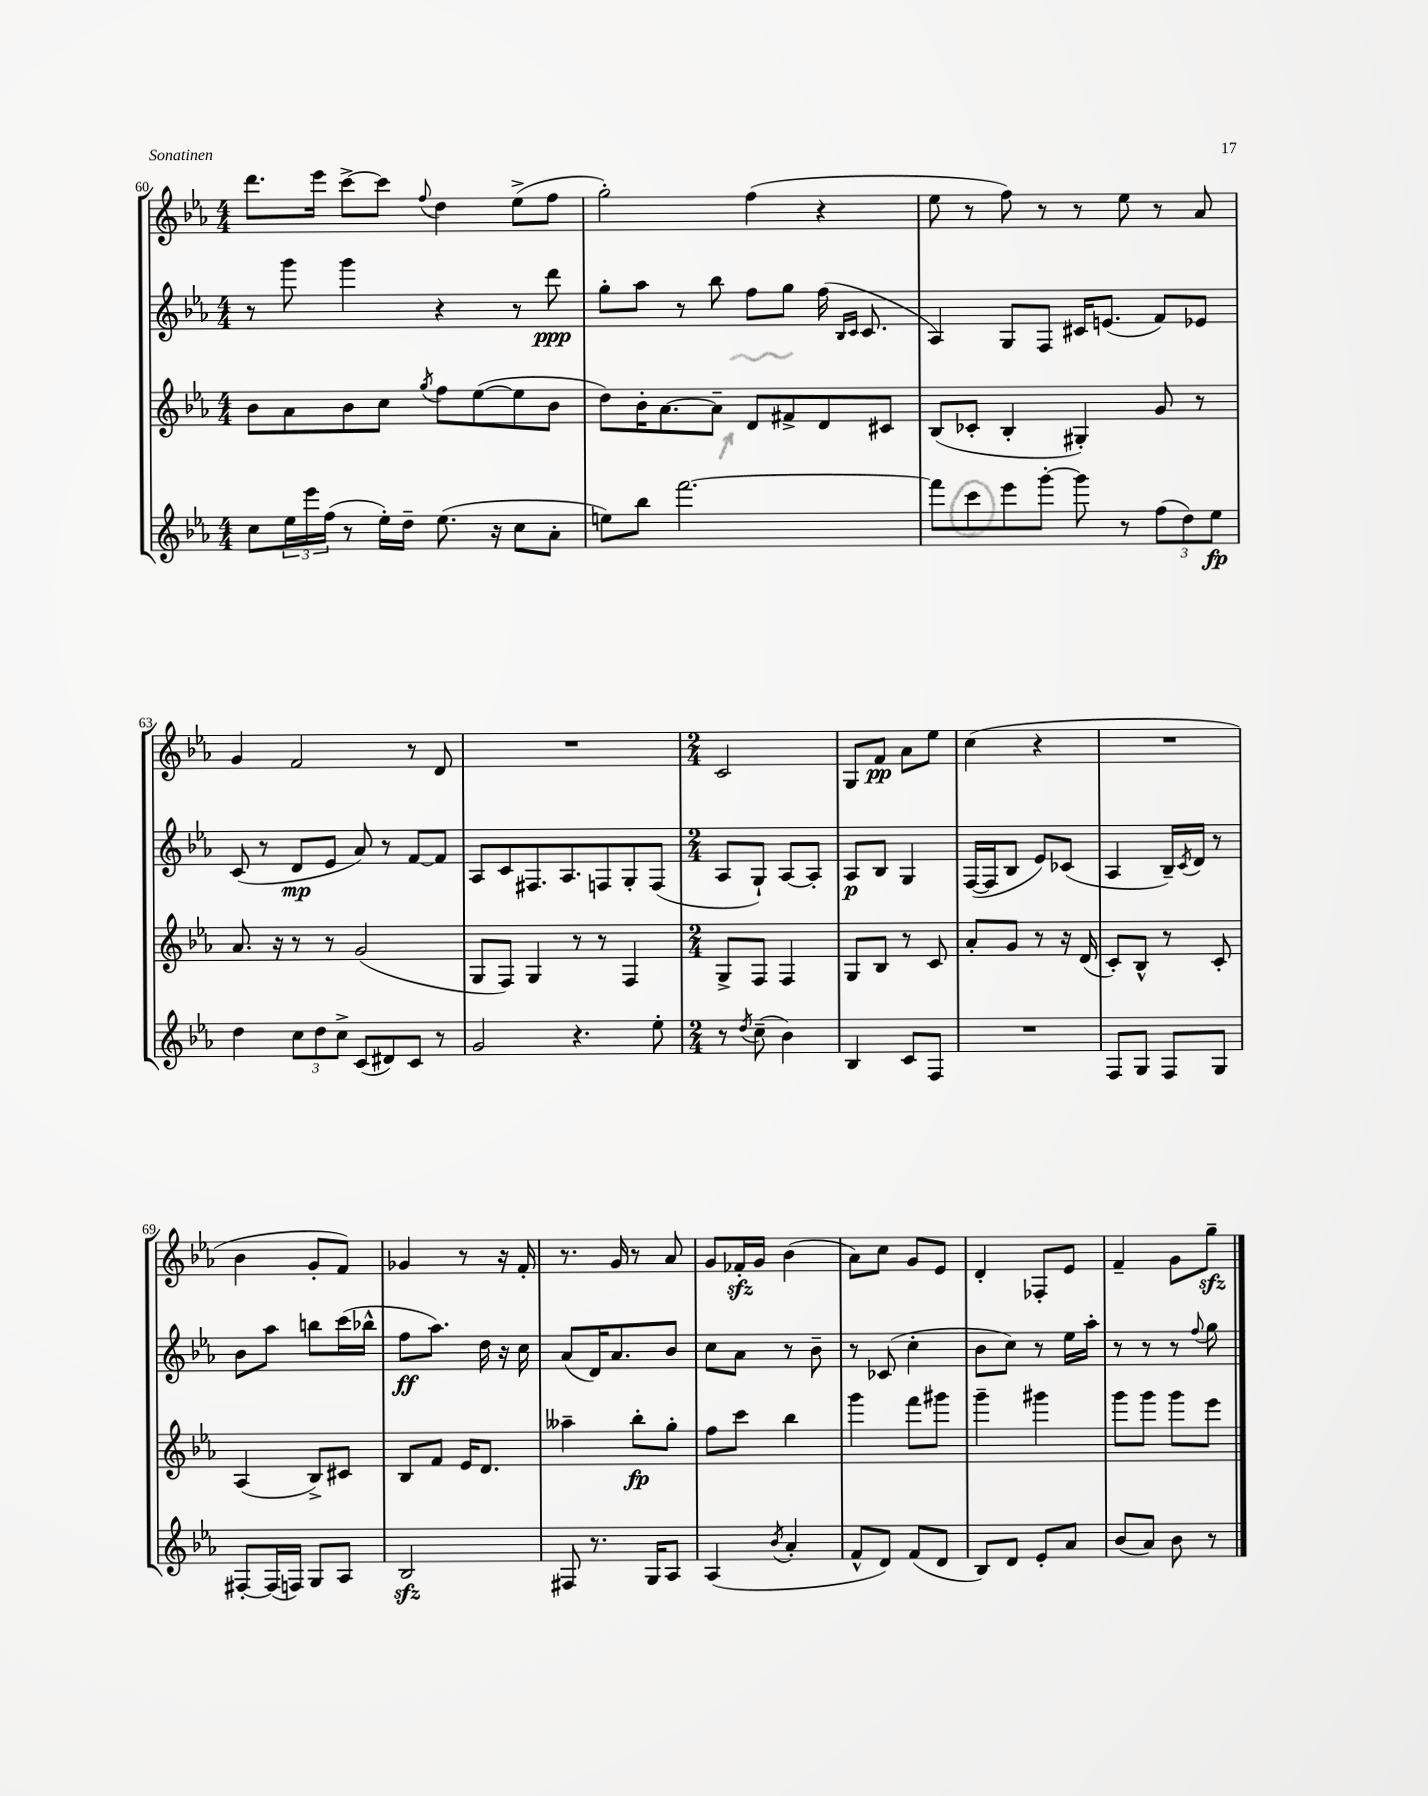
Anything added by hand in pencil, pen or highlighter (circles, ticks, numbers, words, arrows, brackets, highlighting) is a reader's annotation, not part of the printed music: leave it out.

**kern	**kern	**kern	**kern
*staff4	*staff3	*staff2	*staff1
*clefG2	*clefG2	*clefG2	*clefG2
*k[b-e-a-]	*k[b-e-a-]	*k[b-e-a-]	*k[b-e-a-]
*M4/4	*M4/4	*M4/4	*M4/4
8cc\L	8b-\L	8r	8.ddd\L
24ee-\L	8a-\	8ggg\	.
24eee-\	.	.	.
.	.	.	16eee-\Jk
(24ff\JJ	.	.	.
8r	8b-\	4ggg\	[8ccc^\L
16ee-'\LL)	8cc\J	.	8ccc\]J
16dd~\JJ	.	.	.
.	8qgg/	.	8qqff/
(8.ee-\	8ff\L	4r	4dd\
.	([8ee-\	.	.
16r	.	.	.
8cc\L	8ee-\]	8r	(8ee-^\L
8a-'\J	8b-\J	8ddd\	8ff\J
=	=	=	=
8ee\L)	8dd\L)	8gg'\L	2gg'\)
8bb-\J	16b-'\K	8aa-\J	.
.	[8.a-\	.	.
[2.fff\	.	8r	.
.	8a-~\]J	8bb-\	.
.	8d/L	8ff\L	(4ff\
.	8f#^/	8gg\J	.
.	8d/	(16ff\	4r
.	.	16qqB-/LL	.
.	.	16qqc/JJ	.
.	.	8.c/	.
.	8c#/J	.	.
=	=	=	=
8fff\]L	(8B-/L	4A-/)	8ee-\
8ccc\	8c-'/J	.	8r
8eee-\	4B-'/	8G/L	8ff\)
[8ggg'\J	.	8F/J	8r
8ggg\]	4G#'/)	16c#/LK	8r
.	.	(8.e/J	.
8r	.	.	8ee-\
(12ff\L	8g/	8f/L)	8r
12dd\)	.	.	.
.	8r	8e-/J	8a-/
12ee-\J	.	.	.
=	=	=	=
4dd\	8.a-/	(8c/	4g/
.	.	8r	.
.	16r	.	.
12cc\L	8r	8d/L	2f/
12dd\	.	.	.
.	8r	8e-/J	.
12cc^\J	.	.	.
(8c/L	(2g/	8a-/)	.
8d#/)	.	8r	.
8c/J	.	[8f/L	8r
8r	.	8f/]J	8d/
=	=	=	=
2g/	8G/L	8A-/L	1r
.	8F/J)	8c/	.
.	4G/	8.F#/	.
.	.	8.A-/	.
4.r	8r	.	.
.	8r	8F/	.
.	4F/	8G'/	.
8ee-'\	.	(8F/J	.
=	=	=	=
*M2/4	*M2/4	*M2/4	*M2/4
8r	8G^/L	8A-/L	2c/
8qdd/	.	.	.
(8cc~\	8F/J	8G`/J)	.
4b-\)	4F/	[8A-/L	.
.	.	8A-'/]J	.
=	=	=	=
4B-/	8G/L	8A-/L	8G/L
.	8B-/J	8B-/J	8f/J
8c/L	8r	4G/	8a-\L
8F/J	8c/	.	8ee-\J
=	=	=	=
2r	8a-'/L	([16F/LL	(4cc\
.	.	16F/]J	.
.	8g/J	8B-/J	.
.	8r	8e-/L)	4r
.	16r	(8c-/J	.
.	(16d/	.	.
=	=	=	=
8F/L	8c'/L)	4A-/	2r
8G/J	8B-^^/J	.	.
8F/L	8r	16B-~/LL)	.
.	.	8qc/	.
.	.	16d/JJ	.
8G/J	8c'/	8r	.
=	=	=	=
[8F#'/L	(4A-/	8b-\L	4b-\
(16F#/]L	.	8aa-\J	.
16F/JJ)	.	.	.
8G/L	8B-^/L)	8bb\L	8g'/L
8A-/J	8c#/J	(16ccc\L	8f/J)
.	.	16bb-^^\JJ	.
=	=	=	=
2B-/	8B-/L	8ff\L	4g-/
.	8f/J	8.aa-\J)	.
.	16e-/LK	.	8r
.	8.d/J	16dd\	.
.	.	16r	16r
.	.	16cc\	16f'/
=	=	=	=
8F#/	4aa--~\	(8a-/L	8.r
8.r	.	16d/K)	.
.	.	8.a-/	16g/
.	8bb-'\L	.	8r
16G/LK	.	.	.
8A-/J	8gg'\J	8b-/J	8a-/
=	=	=	=
(4A-/	8ff\L	8cc\L	8g/L
.	8ccc\J	8a-\J	16f-'/L
.	.	.	16g/JJ
8qb-/	.	.	.
4a-'/	4bb-\	8r	(4b-\
.	.	8b-~\	.
=	=	=	=
8f^^/L	4ggg\	8r	8a-\L)
8d/J)	.	(8c-/	8cc\J
(8f/L	8fff\L	4cc'\	8g/L
8d/J	8ggg#\J	.	8e-/J
=	=	=	=
8B-/L)	4ggg~\	8b-\L	4d'/
8d/J	.	8cc\J)	.
8e-'/L	4ggg#\	8r	8F-'/L
8a-/J	.	16ee-\LL	8e-/J
.	.	16aa-'\JJ	.
=	=	=	=
(8b-/L	8ggg\L	8r	4f~/
8a-/J)	8ggg\J	8r	.
8b-\	8ggg\L	8r	8g\L
.	.	8qqff/	.
8r	8eee-\J	8gg\	8gg~\J
==	==	==	==
*-	*-	*-	*-
